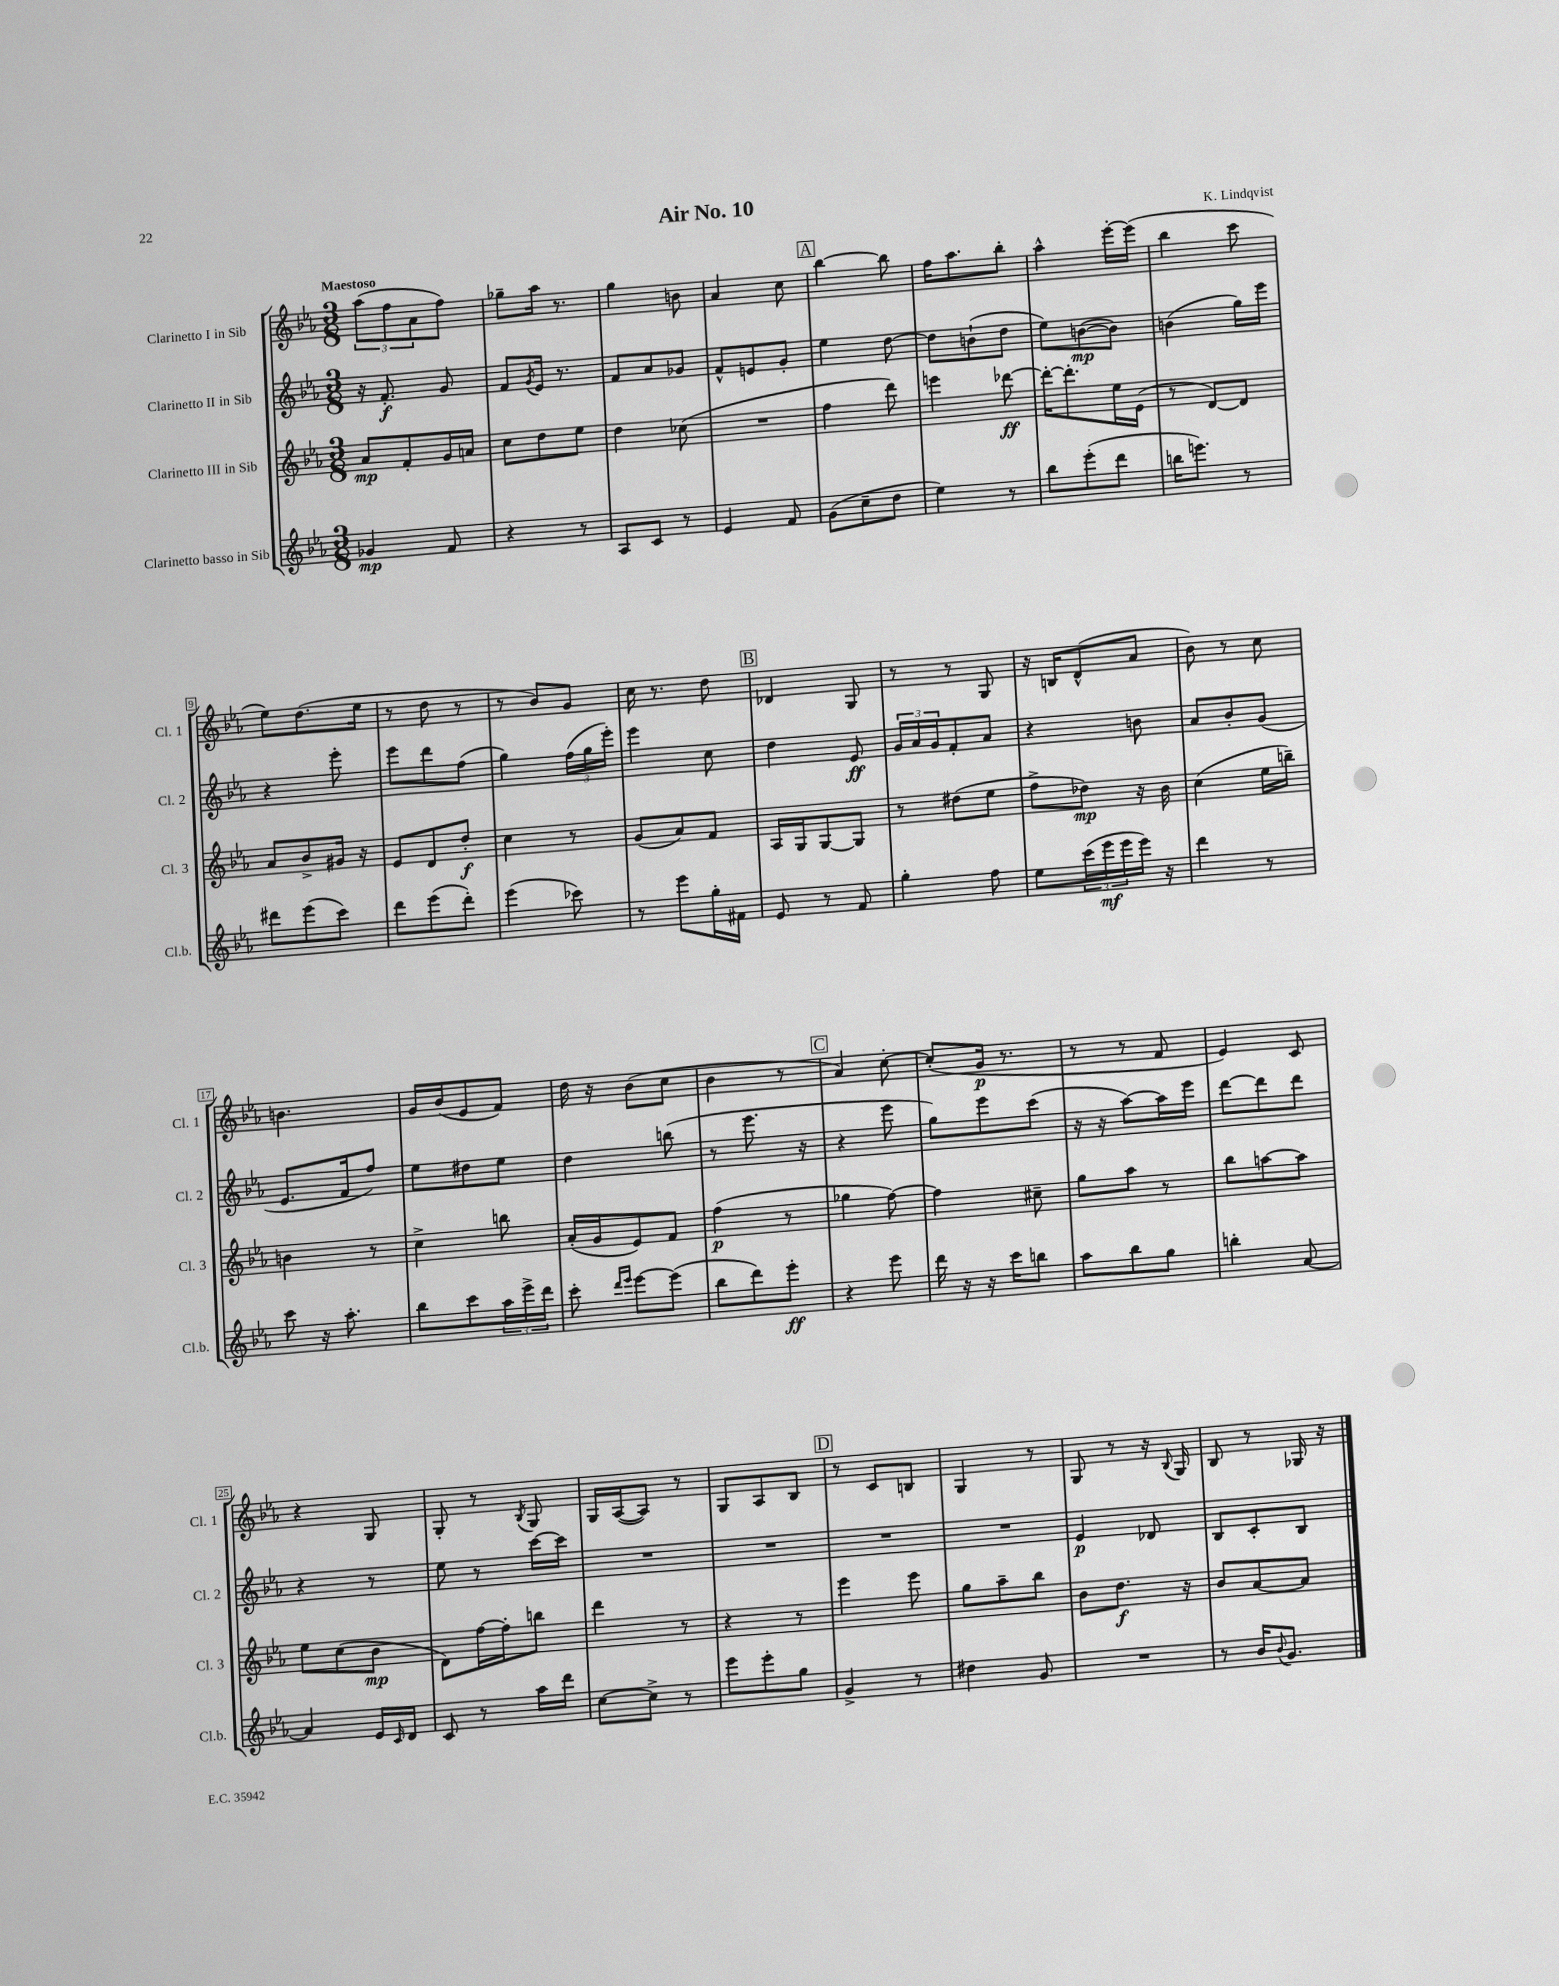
\header { title = "Air No. 10" composer = "K. Lindqvist" }
<<
\new StaffGroup <<
\new Staff = "s0" \with { instrumentName = "Clarinetto I in Sib" shortInstrumentName = "Cl. 1" } {
    \clef treble \key ees \major \numericTimeSignature \time 3/8 \tempo "Maestoso"
    \tuplet 3/2 { aes''8( f''8 aes'8 } f''8) |
    ges''8-- aes''16 r8. |
    g''4 b'8 |
    aes'4 c''8 |
    \mark \markup { \box "A" } bes''4~ bes''8 |
    f''16 aes''8. bes''8-. |
    aes''4-^ ees'''16~-. ees'''16( |
    bes''4 c'''8 |
    ees''8) d''8.( ees''16 |
    r8 d''8 r8 |
    r8 bes'8) g'8 |
    c''16 r8. d''8 |
    \mark \markup { \box "B" } des'4 g8 |
    r8 r8 g8 |
    r16 b16 d'8-^( aes'8 |
    bes'8) r8 c''8 |
    b'4. |
    g'16 bes'16( ees'8 f'8) |
    d''16 r16 bes'8( c''8 |
    bes'4 r8 |
    \mark \markup { \box "C" } aes'4) c''8~-. |
    c''8-.( g'16\p r8. |
    r8 r8 f'8 |
    ees'4) c'8 |
    r4 g8 |
    g8-. r8 \acciaccatura { bes8 } g8 |
    g16 aes16~( aes8) r8 |
    g8 aes8 bes8 |
    \mark \markup { \box "D" } r8 c'8 b8 |
    g4 r8 |
    g8 r8 r16 \appoggiatura { bes8 } g16 |
    bes8 r8 ges16 r16 \bar "|." |
}
\new Staff = "s1" \with { instrumentName = "Clarinetto II in Sib" shortInstrumentName = "Cl. 2" } {
    \clef treble \key ees \major \numericTimeSignature \time 3/8
    r16 f'8.-.\f g'8 |
    f'8 \acciaccatura { g'8 } ees'16 r8. |
    f'8 aes'8 ges'8 |
    f'8-^ e'8 g'8-. |
    \mark \markup { \box "A" } ees''4 d''8~ |
    d''8 b'8-!( d''8 |
    ees''8) b'8~\mp( b'8) |
    b'4( g''16) ees'''16 |
    r4 ees'''8-. |
    ees'''8 d'''8 f''8( |
    g''4) \tuplet 3/2 { f''16( g''16 ees'''16-.) } |
    ees'''4 c''8 |
    \mark \markup { \box "B" } d''4 ees'8\ff |
    \tuplet 3/2 { g'16 aes'16 g'16 } f'8-. aes'8 |
    r4 b'8 |
    aes'8 bes'8-. g'8( |
    ees'8. f'16 f''8) |
    ees''8 dis''8 ees''8 |
    d''4 b''8( |
    r8 ees'''8. r16 |
    \mark \markup { \box "C" } r4 ees'''8 |
    g''8) ees'''8 c'''8( |
    r16 r16 aes''8~) aes''16 ees'''16 |
    d'''8~ d'''8 d'''8 |
    r4 r8 |
    ees''8 r8 c'''16~ c'''16 |
    R4. |
    R4. |
    \mark \markup { \box "D" } R4. |
    R4. |
    ees'4\p des'8 |
    bes8 c'8-. bes8 \bar "|." |
}
\new Staff = "s2" \with { instrumentName = "Clarinetto III in Sib" shortInstrumentName = "Cl. 3" } {
    \clef treble \key ees \major \numericTimeSignature \time 3/8
    aes'8\mp f'8-. g'16 a'16 |
    c''8 d''8 ees''8 |
    d''4 ces''8( |
    R4. |
    \mark \markup { \box "A" } f''4 d'''8) |
    e'''4 des'''8~\ff |
    des'''16~-. des'''8.-. ees''16 ees'16( |
    r8 d'8~) d'8 |
    aes'8 bes'8-> gis'16 r16 |
    ees'8 d'8 d''8-.\f |
    c''4 r8 |
    g'8( aes'8) f'8 |
    \mark \markup { \box "B" } aes16 g16 g8~ g8 |
    r8 dis''8( ees''8 |
    f''8-> des''8\mp) r16 bes'16 |
    c''4( ees''16 b''16--) |
    b'4 r8 |
    c''4-> b''8 |
    aes'16-.( g'16 ees'8) f'8 |
    f''4\p( r8 |
    \mark \markup { \box "C" } ges''4 f''8~) |
    f''4 cis''8-- |
    g''8 aes''8 r8 |
    bes''8 a''8~ a''8 |
    ees''8 c''8( bes'8\mp |
    d'8) f''16~ f''16-. b''8 |
    d'''4 r8 |
    r4 r8 |
    \mark \markup { \box "D" } ees'''4 ees'''8 |
    g''8 aes''8-- bes''8 |
    bes'8 d''8.\f r16 |
    bes'8 aes'8~ aes'8 \bar "|." |
}
\new Staff = "s3" \with { instrumentName = "Clarinetto basso in Sib" shortInstrumentName = "Cl.b." } {
    \clef treble \key ees \major \numericTimeSignature \time 3/8
    ges'4\mp f'8 |
    r4 r8 |
    aes8 c'8 r8 |
    ees'4 f'8 |
    \mark \markup { \box "A" } g'8( c''8-- d''8 |
    ees''4) r8 |
    bes''8 ees'''8-.( d'''8 |
    b''16 e'''8.) r8 |
    dis'''8 ees'''8( c'''8) |
    d'''8 ees'''8( d'''8-.) |
    ees'''4( ces'''8) |
    r8 ees'''8 g''16-. fis'16 |
    \mark \markup { \box "B" } ees'8 r8 f'8 |
    g''4-. f''8 |
    ees''8 \tuplet 3/2 { c'''16( ees'''16\mf ees'''16 } ees'''16) r16 |
    d'''4 r8 |
    c'''8 r16 aes''8.-. |
    bes''8 c'''8 \tuplet 3/2 { aes''16 ees'''16-> d'''16 } |
    c'''8-. \grace { d'''16 ees'''16 } ees'''8~ ees'''8( |
    bes''8 d'''8) ees'''8-.\ff |
    \mark \markup { \box "C" } r4 ees'''8 |
    d'''16 r16 r16 c'''16 b''8 |
    aes''8 bes''8 g''8 |
    b''4-. aes'8~ |
    aes'4 ees'16 \grace { c'16 } d'16 |
    c'8 r8 aes''16 d'''16 |
    c''8~ c''8-> r8 |
    ees'''8 ees'''8-. g''8 |
    \mark \markup { \box "D" } g'4-> r8 |
    dis''4 g'8 |
    R4. |
    r8 bes'16 \appoggiatura { bes'8 } g'8. \bar "|." |
}
>>
>>
\layout { \context { \Score \override BarNumber.stencil = #(make-stencil-boxer 0.1 0.3 ly:text-interface::print) } }
